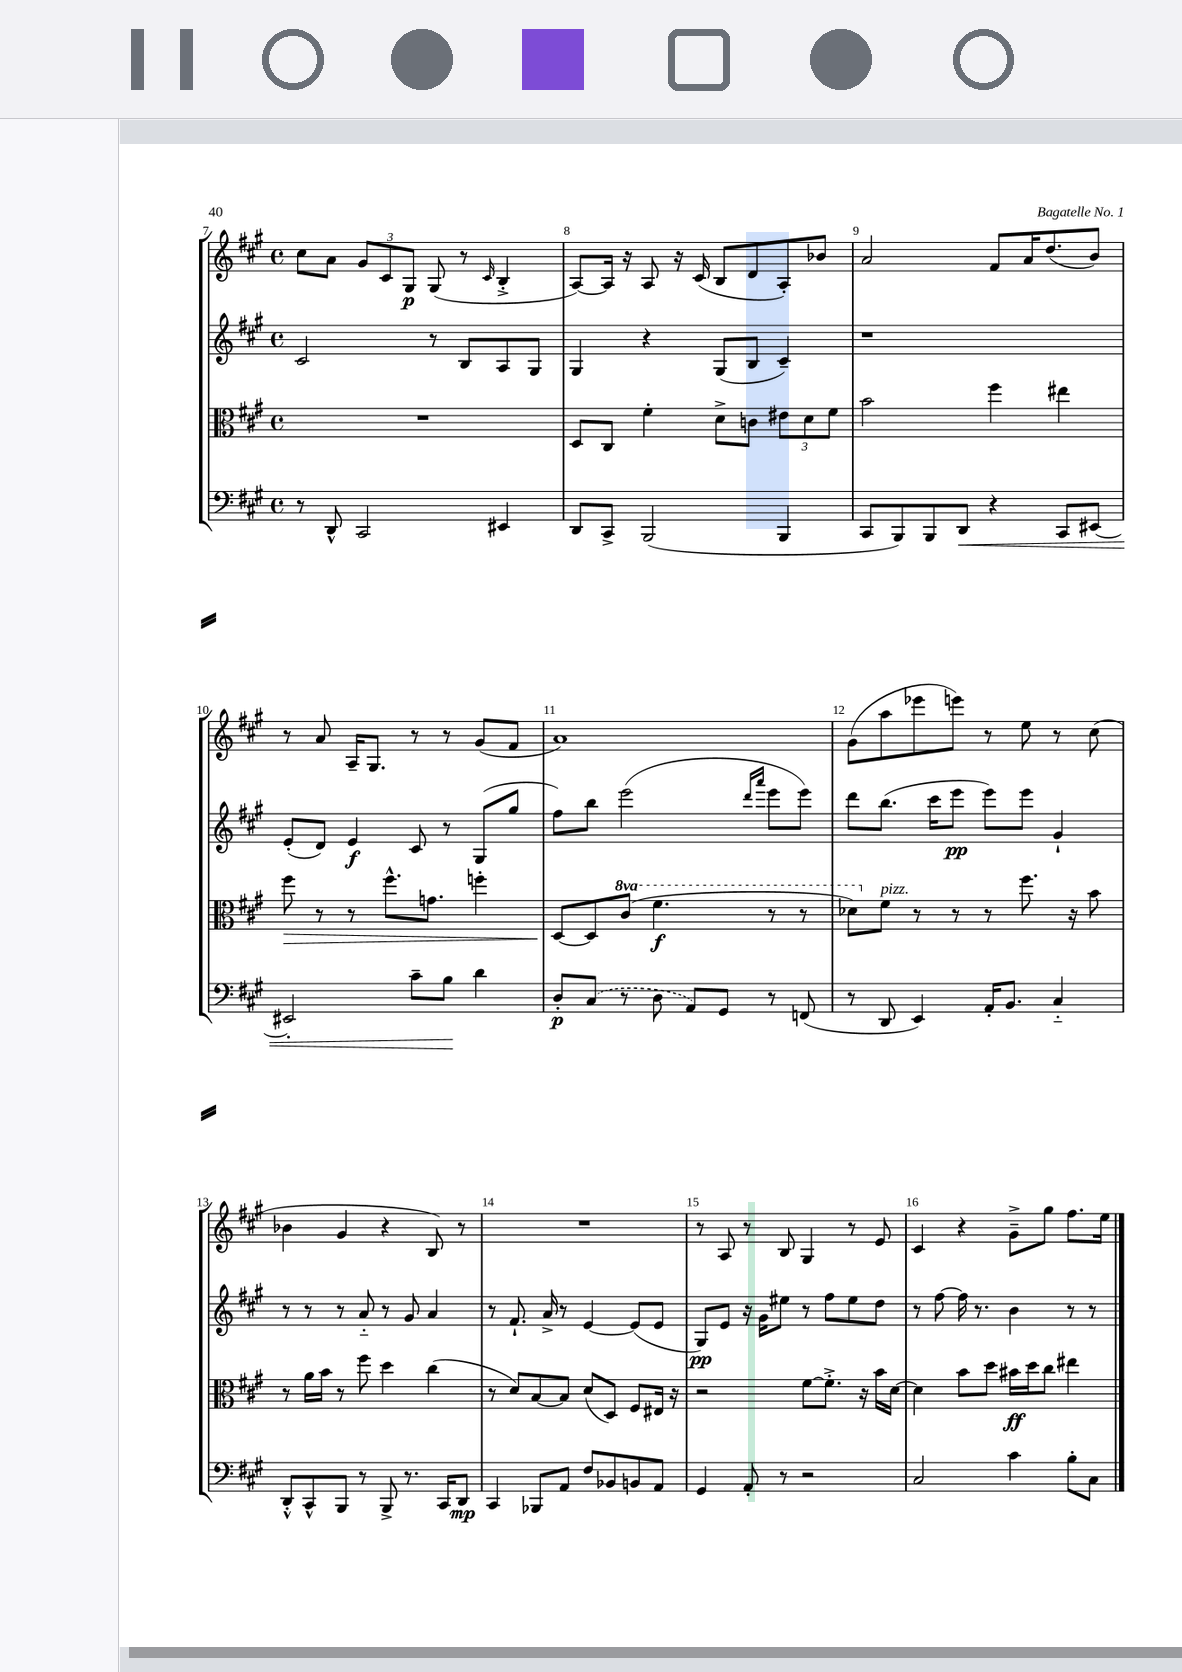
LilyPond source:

<<
\new StaffGroup <<
\new Staff = "s0" {
    \clef treble \key a \major \defaultTimeSignature \time 4/4
    cis''8 a'8 \tuplet 3/2 { gis'8 cis'8 gis8\p } gis8( r8 \grace { cis'16 } b4-.-> |
    a8~) a16 r16 a8 r16 cis'16( b8 d'8 a8-.) bes'8 |
    a'2 fis'8 a'16 d''8.( b'8) |
    r8 a'8 a16-- gis8. r8 r8 gis'8( fis'8 |
    a'1) |
    gis'8( a''8 ees'''8 e'''8) r8 e''8 r8 cis''8( |
    bes'4 gis'4 r4 b8) r8 |
    R1 |
    r8 a8 r8 b8 gis4 r8 e'8 |
    cis'4 r4 gis'8---> gis''8 fis''8. e''16 \bar "|." |
}
\new Staff = "s1" {
    \clef treble \key a \major \defaultTimeSignature \time 4/4
    cis'2 r8 b8 a8 gis8 |
    gis4 r4 gis8( b8 cis'4--) |
    r1 |
    e'8-.( d'8) e'4\f cis'8 r8 gis8( gis''8 |
    fis''8) b''8 e'''2( \grace { d'''16 a'''16 } e'''8 e'''8) |
    d'''8 b''8.( cis'''16 e'''8\pp e'''8) e'''8 gis'4-! |
    r8 r8 r8 a'8-_ r8 gis'8 a'4 |
    r8 fis'8.-! a'16-> r8 e'4~ e'8( e'8 |
    gis8\pp) e'8 r16 gis'16 eis''8 r8 fis''8 eis''8 d''8 |
    r8 fis''8~ fis''16 r8. b'4 r8 r8 \bar "|." |
}
\new Staff = "s2" {
    \clef alto \key a \major \defaultTimeSignature \time 4/4 \set Staff.ottavationMarkups = #ottavation-simple-ordinals
    R1 |
    d8 cis8 fis'4-. d'8-> c'8 \tuplet 3/2 { eis'8 d'8 fis'8 } |
    b'2 fis''4 eis''4 |
    fis''8\> r8 r8 fis''8.-^ g'8. f''4-. |
    d8~\! d8 \ottava #1 cis''8( fis''4.\f r8 r8 |
    des''8) \ottava #0 fis'8^\markup { \italic "pizz." } r8 r8 r8 fis''8. r16 b'8 |
    r8 a'16 b'16 r8 fis''8 d''4 cis''4( |
    r8 d'8) b8~ b8 d'8( d8) fis8 eis16 r16 |
    r2 fis'8~ fis'8.-.-> r16 b'16 d'16~ |
    d'4 b'8 d''8 bis'16\ff d''16 cis''8 eis''4 \bar "|." |
}
\new Staff = "s3" {
    \clef bass \key a \major \defaultTimeSignature \time 4/4
    r8 d,8-^ cis,2 eis,4 |
    d,8 cis,8-> b,,2( b,,4 |
    cis,8 b,,8) b,,8 d,8\< r4 cis,8 eis,8~ |
    eis,2-. cis'8-- b8\! d'4 |
    d8-.\p \once \slurDashed cis8( r8 d8 a,8) gis,8 r8 f,8( |
    r8 d,8 e,4) a,16-. b,8. cis4-_ |
    d,8-.-^ cis,8-^ b,,8 r8 b,,8-> r8. cis,16 d,8\mp |
    cis,4 bes,,8 a,8 fis8 bes,8 b,8 a,8 |
    gis,4 a,8-. r8 r2 |
    cis2 cis'4 b8-. cis8 \bar "|." |
}
>>
>>
\layout { \context { \Score currentBarNumber = #7 \override BarNumber.break-visibility = ##(#f #t #t) barNumberVisibility = #all-bar-numbers-visible } }
